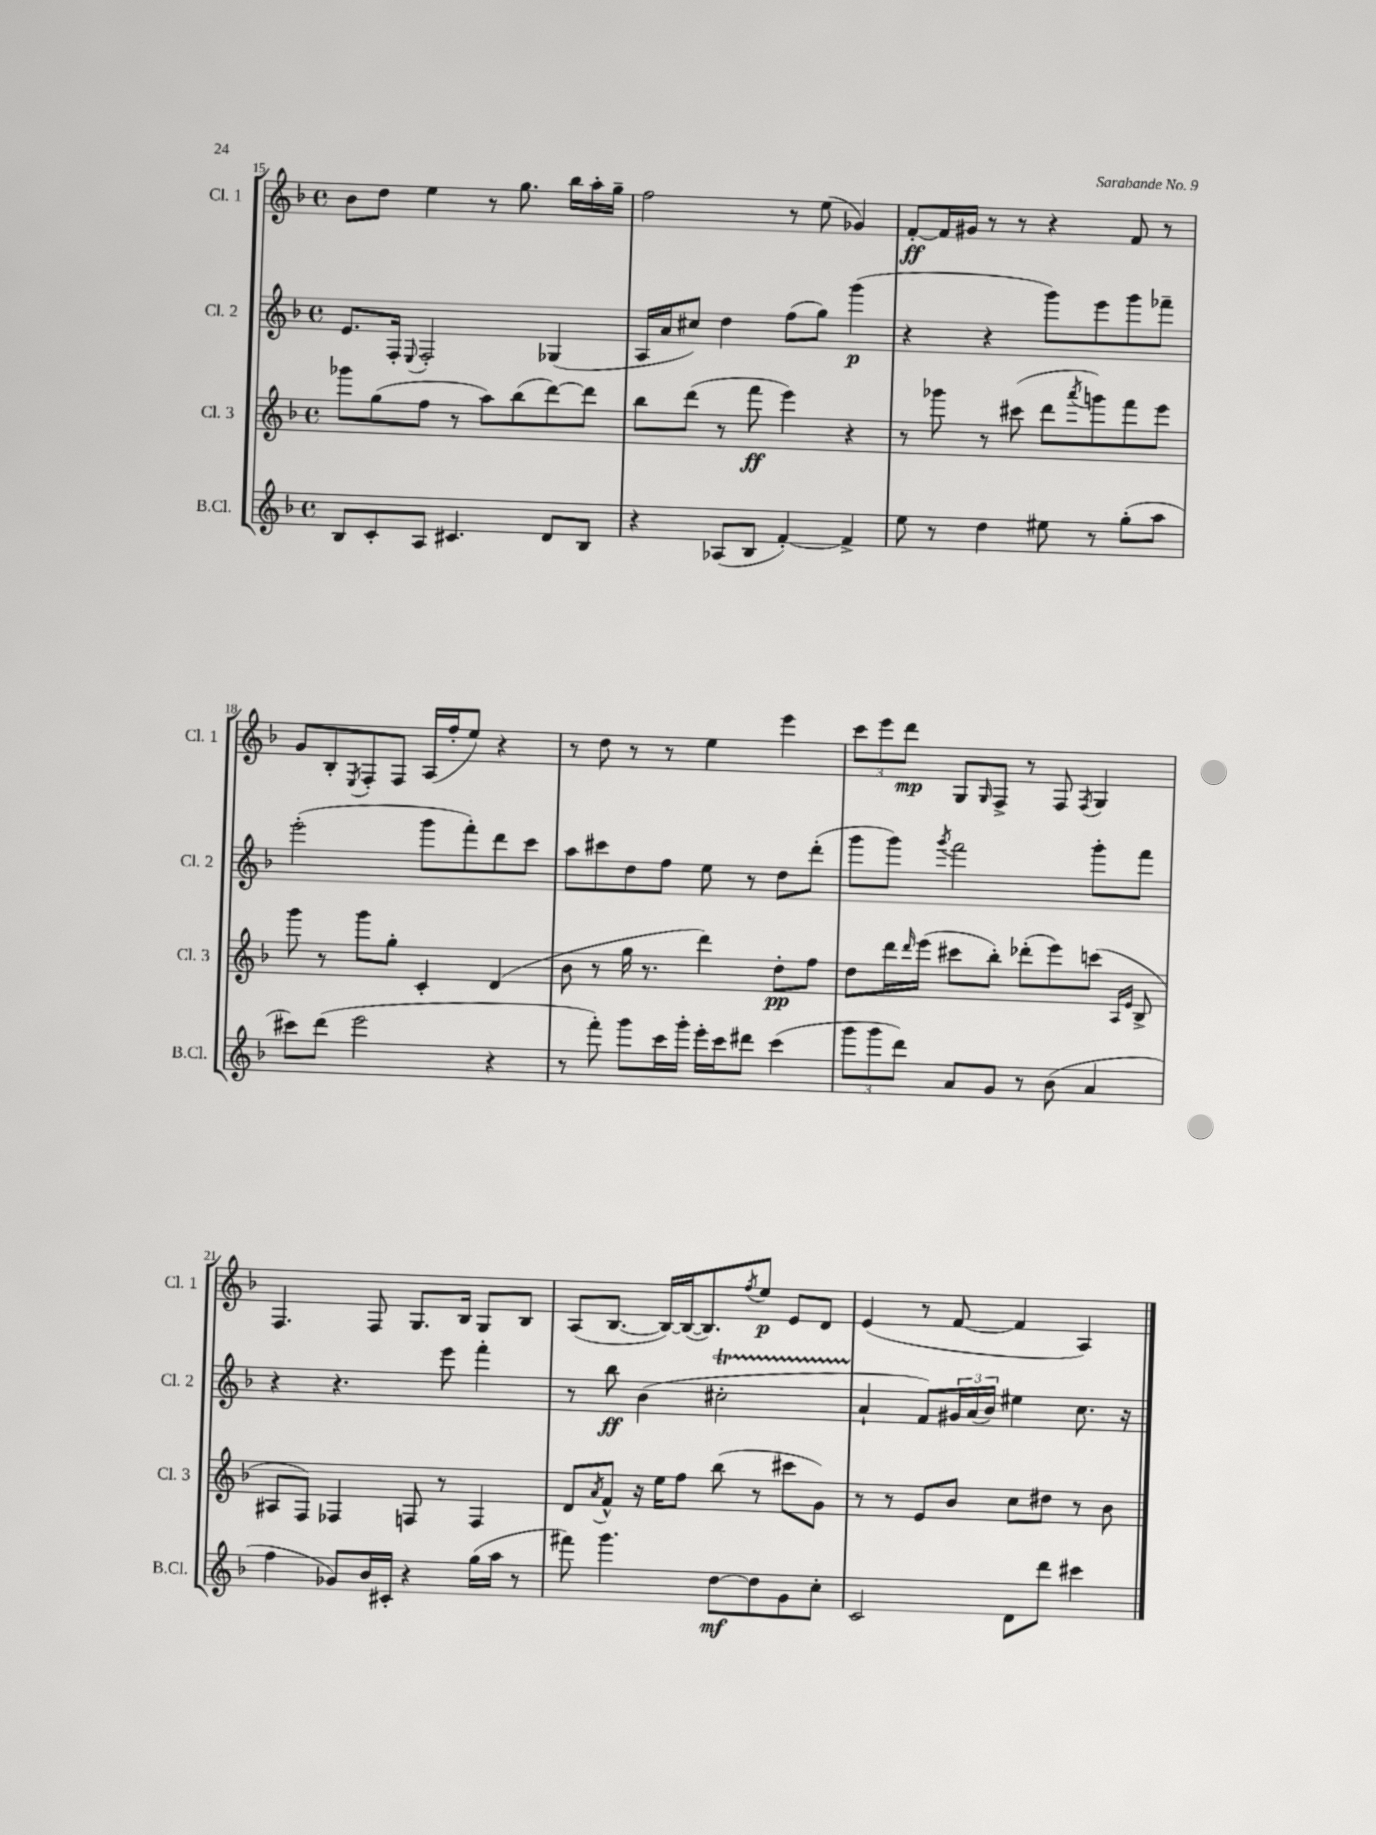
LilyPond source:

<<
\new StaffGroup <<
\new Staff = "s0" \with { instrumentName = "Cl. 1" shortInstrumentName = "Cl. 1" } {
    \clef treble \key f \major \defaultTimeSignature \time 4/4
    bes'8 d''8 e''4 r8 g''8. bes''16 a''16-. g''16-- |
    f''2 r8 e''8( ges'4) |
    f'8~-.\ff f'16 gis'16 r8 r8 r4 f'8 r8 |
    g'8 bes8-. \acciaccatura { e8 } f8-. f8 a16( f''16-. e''8) r4 |
    r8 d''8 r8 r8 e''4 e'''4 |
    \tuplet 3/2 { c'''8 e'''8 d'''8\mp } g8 \grace { g16 } f8-> r8 f8 \acciaccatura { f8 } g4 |
    f4. f8 g8. bes16 g8 bes8 |
    a8( bes8.~ bes16~) bes16~( bes8.) \acciaccatura { f''8 } e''8\p e'8 d'8 |
    e'4( r8 f'8~ f'4 a4) \bar "|." |
}
\new Staff = "s1" \with { instrumentName = "Cl. 2" shortInstrumentName = "Cl. 2" } {
    \clef treble \key f \major \defaultTimeSignature \time 4/4
    e'8. f16-. \appoggiatura { e8 } f2-. ges4( |
    a16 a'16 cis''8) d''4 f''8( g''8) g'''4\p( |
    r4 r4 g'''8) e'''8 g'''8 fes'''8-- |
    e'''2-.( g'''8 f'''8-.) d'''8 c'''8 |
    a''8 cis'''8 d''8 f''8 e''8 r8 d''8 d'''8-.( |
    g'''8 g'''8) \acciaccatura { g'''8 } f'''2 g'''8-. f'''8 |
    r4 r4. e'''8 f'''4-. |
    r8 bes''8\ff bes'4( cis''2-.\startTrillSpan |
    a'4-!\stopTrillSpan f'8) \tuplet 3/2 { gis'16 a'16( bes'16) } eis''4 c''8. r16 \bar "|." |
}
\new Staff = "s2" \with { instrumentName = "Cl. 3" shortInstrumentName = "Cl. 3" } {
    \clef treble \key f \major \defaultTimeSignature \time 4/4
    ges'''8 g''8( f''8 r8 a''8) bes''8( d'''8~) d'''8 |
    bes''8 d'''8( r8 f'''8\ff e'''4) r4 |
    r8 ges'''8 r8 cis'''8( d'''8 \acciaccatura { a'''8 } g'''8) f'''8 e'''8 |
    g'''8 r8 g'''8 g''8-. c'4-. d'4( |
    bes'8 r8 g''16 r8. d'''4) d''8-.\pp f''8 |
    d''8 d'''16 \grace { d'''16 } e'''16( cis'''8 bes''8-.) des'''8-.( e'''8) c'''8( \grace { a16 e'16 } bes8-> |
    ais8 f8) fes4 f8 r8 f4 |
    d'8 \acciaccatura { a'8 } f'8-^ r16 e''16 f''8 bes''8( r8 cis'''8 g'8) |
    r8 r8 e'8 bes'8 c''8 dis''8 r8 bes'8 \bar "|." |
}
\new Staff = "s3" \with { instrumentName = "B.Cl." shortInstrumentName = "B.Cl." } {
    \clef treble \key f \major \defaultTimeSignature \time 4/4
    bes8 c'8-. a8 cis'4. d'8 bes8 |
    r4 aes8( bes8 f'4~-.) f'4-> |
    e''8 r8 d''4 eis''8 r8 g''8-.( a''8 |
    cis'''8) d'''8( e'''2 r4 |
    r8 f'''8-.) g'''8 c'''16 g'''16-. e'''16-. c'''16 dis'''8 c'''4( |
    \tuplet 3/2 { g'''8 g'''8 d'''8) } a'8 g'8 r8 bes'8( a'4 |
    f''4 ges'8) bes'16 cis'16-. r4 g''16( a''16 r8 |
    fis'''8) g'''4. d''8~\mf d''8 g'8 c''8-. |
    c'2 d'8 d'''8 cis'''4 \bar "|." |
}
>>
>>
\layout { \context { \Score currentBarNumber = #15 } }
